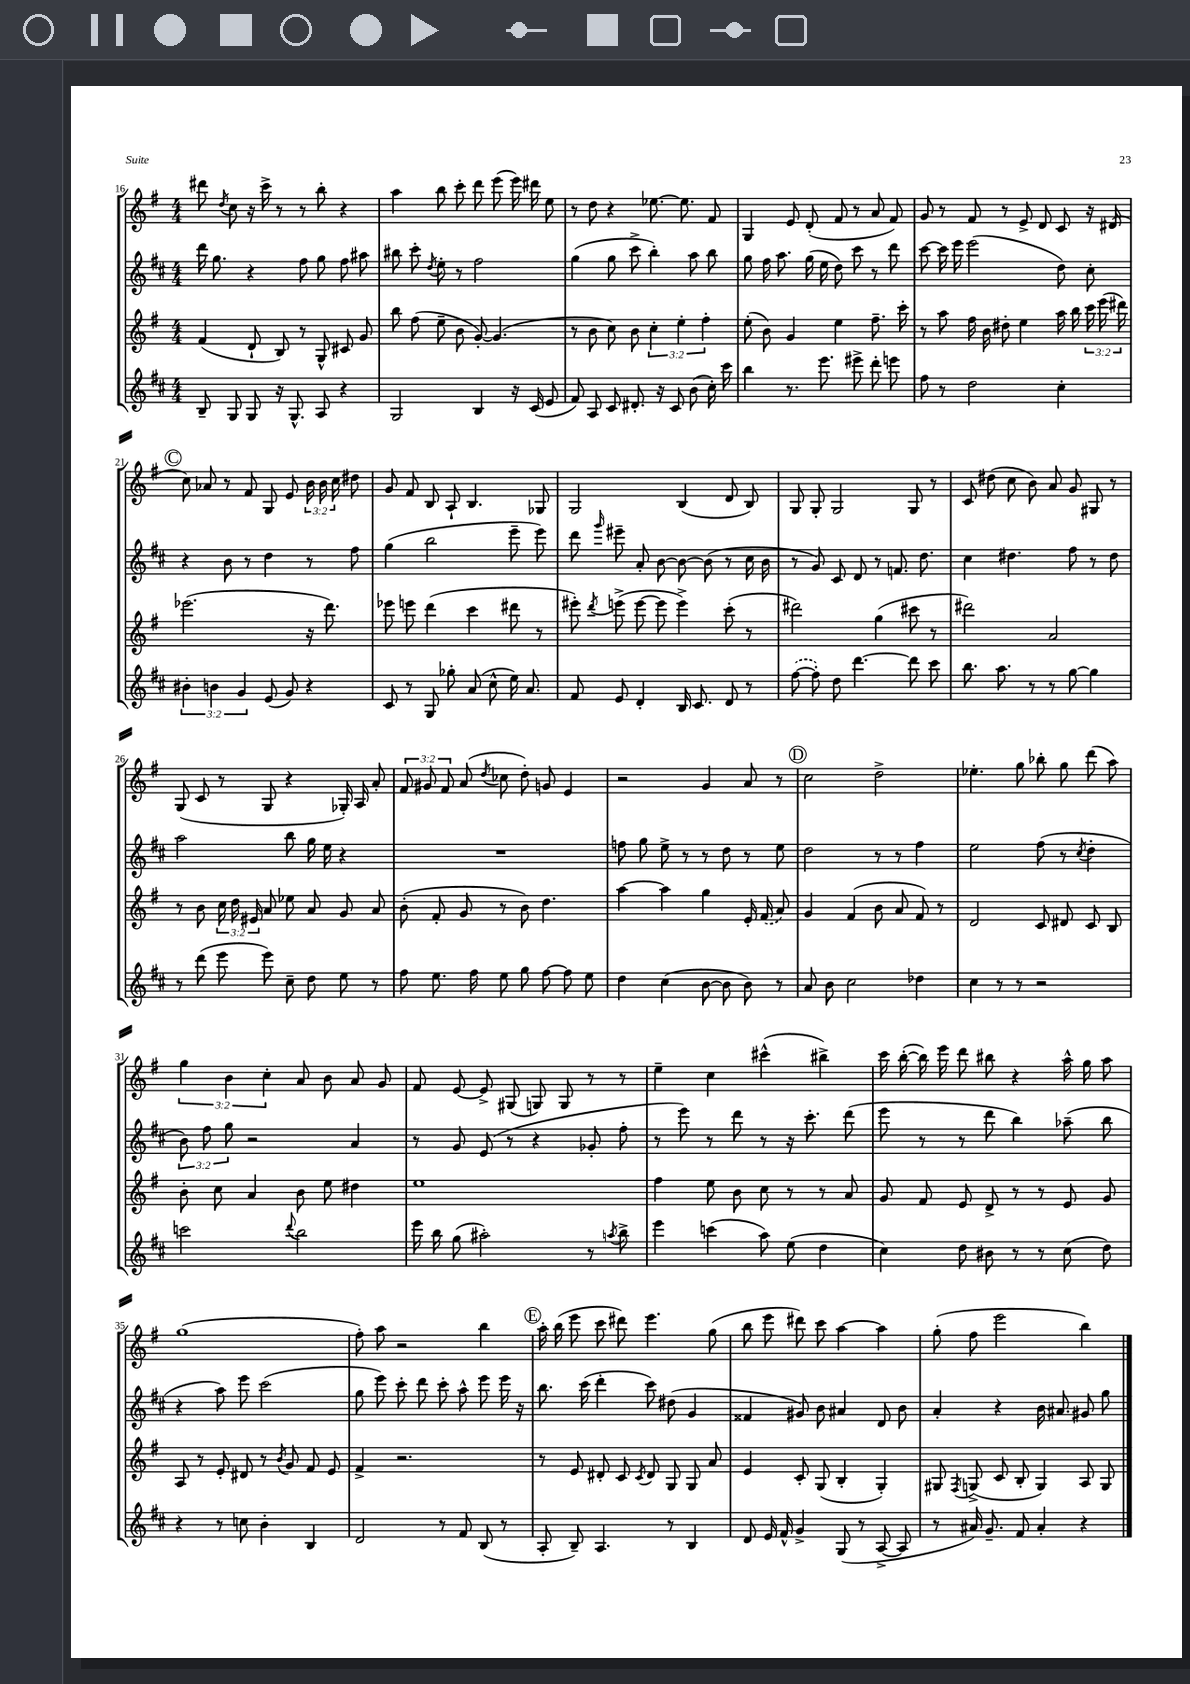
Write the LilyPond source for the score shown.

<<
\new StaffGroup <<
\new Staff = "s0" {
    \clef treble \key g \major \numericTimeSignature \time 4/4 \override Staff.TupletNumber.text = #tuplet-number::calc-fraction-text
    \autoBeamOff dis'''8 \acciaccatura { d''8 } c''8 r16 c'''16-> r8 r8 b''8-. r4 |
    a''4 b''8 c'''8-. d'''8 e'''8( e'''16) dis'''16 e''8 |
    r8 d''8 r4 ees''8.~ ees''8. fis'8 |
    g4 e'8 d'8-.( fis'8 r8 a'8 fis'8) |
    g'8 r8 fis'8 r8 e'8-> d'8 c'8 r16 dis'16( |
    \mark \markup { \circle "C" } c''8) aes'8 r8 fis'8 g8 e'8 \tuplet 3/2 { b'16 b'16 c''16 } dis''8 |
    g'8 fis'8 b8 a8-! b4. ges8 |
    g2 b4( d'8 b8) |
    g8 g8-. g2 g8 r8 |
    c'8 dis''8( c''8 b'8) a'8 g'8 gis8 r8 |
    g8( c'8 r8 g8 r4 ges16-.) a16 a'8-. |
    \tuplet 3/2 { fis'8 gis'8 fis'8 } a'8( \acciaccatura { d''8 } ces''8 d''8-.) g'8 e'4 |
    r2 g'4 a'8 r8 |
    \mark \markup { \circle "D" } c''2 d''2-> |
    ees''4.-. g''8 bes''8-. g''8 d'''8( a''8) |
    \tuplet 3/2 { g''4 b'4 c''4-. } a'8 b'8 a'8 g'8 |
    fis'8 e'8~ e'8-> gis8( g8) g8 r8 r8 |
    e''4-- c''4 cis'''4-^( bis''4->) |
    c'''16 b''16~-.( b''16) e'''16 d'''8 bis''8 r4 a''16-^ g''16 a''8 |
    g''1( |
    fis''8-.) a''8 r2 b''4 |
    \mark \markup { \circle "E" } a''16-. b''16( e'''8 c'''8 dis'''8) e'''4. g''8( |
    b''8 e'''8 dis'''8) c'''8 a''4~ a''4 |
    g''8-.( fis''8 e'''2 b''4) \bar "|." |
}
\new Staff = "s1" {
    \clef treble \key d \major \numericTimeSignature \time 4/4 \override Staff.TupletNumber.text = #tuplet-number::calc-fraction-text
    \autoBeamOff d'''16 g''8. r4 fis''8 g''8 fis''8 ais''8 |
    bis''8 cis'''8-. \acciaccatura { d''8 } e''8-. r8 fis''2 |
    g''4( g''8 cis'''8-> b''4-.) a''8 b''8 |
    g''8 fis''16 a''8. g''16( e''16 d''8) cis'''8 r8 d'''8 |
    cis'''8~ cis'''16 e'''16 e'''2( d''8) cis''8-. |
    \mark \markup { \circle "C" } r4 b'8 r8 d''4 r8 fis''8 |
    g''4( b''2 e'''8-- e'''8) |
    d'''8 \grace { g'''16 } eis'''8-- a'8-. b'8~ b'8~ b'8( r8 cis''16 b'16 |
    r8 g'8) cis'8 d'8 r8 f'8. d''8. |
    cis''4 dis''4. fis''8 r8 dis''8 |
    a''2 b''8 g''16 e''16 r4 |
    R1 |
    f''8 g''8 e''8-> r8 r8 d''8 r8 e''8 |
    \mark \markup { \circle "D" } d''2 r8 r8 fis''4 |
    e''2 fis''8( r8 \acciaccatura { cis''8 } d''4-. |
    \tuplet 3/2 { b'8) fis''8 g''8 } r2 a'4 |
    r8 g'8 e'8( r8 r4 ges'8-. fis''8-. |
    r8 e'''8) r8 d'''8 r8 r16 cis'''8.-. d'''8( |
    e'''8 r8 r8 d'''8 b''4) aes''8--( b''8 |
    r4 a''8) e'''8 cis'''2( |
    g''8 e'''8) cis'''8-. d'''8 cis'''8-. a''8-^ e'''8 e'''16 r16 |
    \mark \markup { \circle "E" } b''8. cis'''16( d'''4-. cis'''8) dis''8( g'4 |
    fisis'4 gis'8) b'8 ais'4 d'8 b'8 |
    a'4-. r4 b'16 ais'8. gis'8 g''8 \bar "|." |
}
\new Staff = "s2" {
    \clef treble \key g \major \numericTimeSignature \time 4/4 \override Staff.TupletNumber.text = #tuplet-number::calc-fraction-text
    \autoBeamOff fis'4( d'8-! b8) r8 g8-^ cis'8 g'8 |
    b''8 fis''8( e''8-- b'8 g'8~-.) g'4.( |
    r8 b'8 c''8) b'8 \tuplet 3/2 { c''4-. e''4-. fis''4-. } |
    e''8-.( b'8) g'4 e''4 fis''8.-- c'''16-. |
    r8 a''8 fis''16 b'16 dis''8-. e''4 a''16 b''16 \tuplet 3/2 { c'''16 e'''16( dis'''16) } |
    \mark \markup { \circle "C" } ees'''2.( r16 d'''8.) |
    ees'''8 e'''8 d'''4( c'''4 dis'''8 r8 |
    eis'''8-.) \acciaccatura { d'''8 } e'''8->( e'''8~ e'''8 e'''4->) c'''8-.( r8 |
    dis'''2) g''4( cis'''8 r8 |
    dis'''2) a'2 |
    r8 b'8 \tuplet 3/2 { c''16 d''16 eis'16 } a'8 ees''8 a'8 g'8 a'8 |
    b'8-.( fis'8-. g'8 r8 b'8) d''4. |
    a''4~ a''4 g''4 e'16-. \once \slurDashed fis'16( a'8) |
    \mark \markup { \circle "D" } g'4 fis'4( b'8 a'8 fis'8) r8 |
    d'2 c'8 dis'8 c'8 b8 |
    b'8-. c''8 a'4 b'8 e''8 dis''4 |
    e''1 |
    fis''4 e''8 b'8 c''8 r8 r8 a'8 |
    g'8 fis'8 e'8 d'8-> r8 r8 e'8 g'8 |
    a8 r8 e'8-. dis'8 r8 \acciaccatura { b'8 } g'8 fis'8 e'8 |
    fis'4-> r2. |
    \mark \markup { \circle "E" } r8 e'8 dis'8-. c'8 \acciaccatura { c'8 } dis'8 g8 g8 a'8 |
    e'4 c'8-. g8( b4-. g4-.) |
    gis8 \acciaccatura { fis8 } g8->( c'8 b8-. g4) a8 g8 \bar "|." |
}
\new Staff = "s3" {
    \clef treble \key d \major \numericTimeSignature \time 4/4 \override Staff.TupletNumber.text = #tuplet-number::calc-fraction-text
    \autoBeamOff b8-- g8 g8 r16 g8.-^ a8 r4 |
    g2 b4 r16 cis'16( e'8 |
    fis'8) a8 cis'8 dis'8.-. r16 cis'8 b'8( cis''16-.) cis'''16 |
    b''4 r8. e'''8. eis'''8-> d'''8-. e'''8 |
    fis''8 r8 d''2 cis''4-. |
    \mark \markup { \circle "C" } \tuplet 3/2 { bis'4-. b'4 g'4 } e'8( g'8) r4 |
    cis'8 r8 g8 ges''8-. a'8( cis''8-^ e''16) a'8. |
    fis'8 e'8 d'4-. b16 cis'8. d'8 r8 |
    \once \slurDashed fis''8~( fis''8-.) d''8 d'''4.~ d'''8 cis'''8 |
    b''8. a''8. r8 r8 g''8~ g''4 |
    r8 d'''8( e'''8 e'''8) cis''8-- d''8 e''8 r8 |
    fis''8 e''8. fis''16 e''8 g''8 fis''8~ fis''8 e''8 |
    d''4 cis''4( b'8~ b'8 b'8) r8 |
    \mark \markup { \circle "D" } a'8 b'8 cis''2 des''4 |
    cis''4 r8 r8 r2 |
    c'''2 \appoggiatura { d'''8 } b''2 |
    e'''16 b''16 g''8( ais''2-.) r8 \acciaccatura { a''8 } b''8-> |
    e'''4 c'''4( a''8) e''8( d''4 |
    cis''4) d''8 bis'8 r8 r8 cis''8( d''8) |
    r4 r8 c''8 b'4-. b4 |
    d'2 r8 fis'8 b8( r8 |
    \mark \markup { \circle "E" } a8-. b8--) a4. r8 b4 |
    d'8 e'16 fis'16-^ g'4-> g8( r8 a8~-> a8 |
    r8 ais'16) g'8.-- fis'8 ais'4-. r4 \bar "|." |
}
>>
>>
\layout { \context { \Score currentBarNumber = #16 } }
